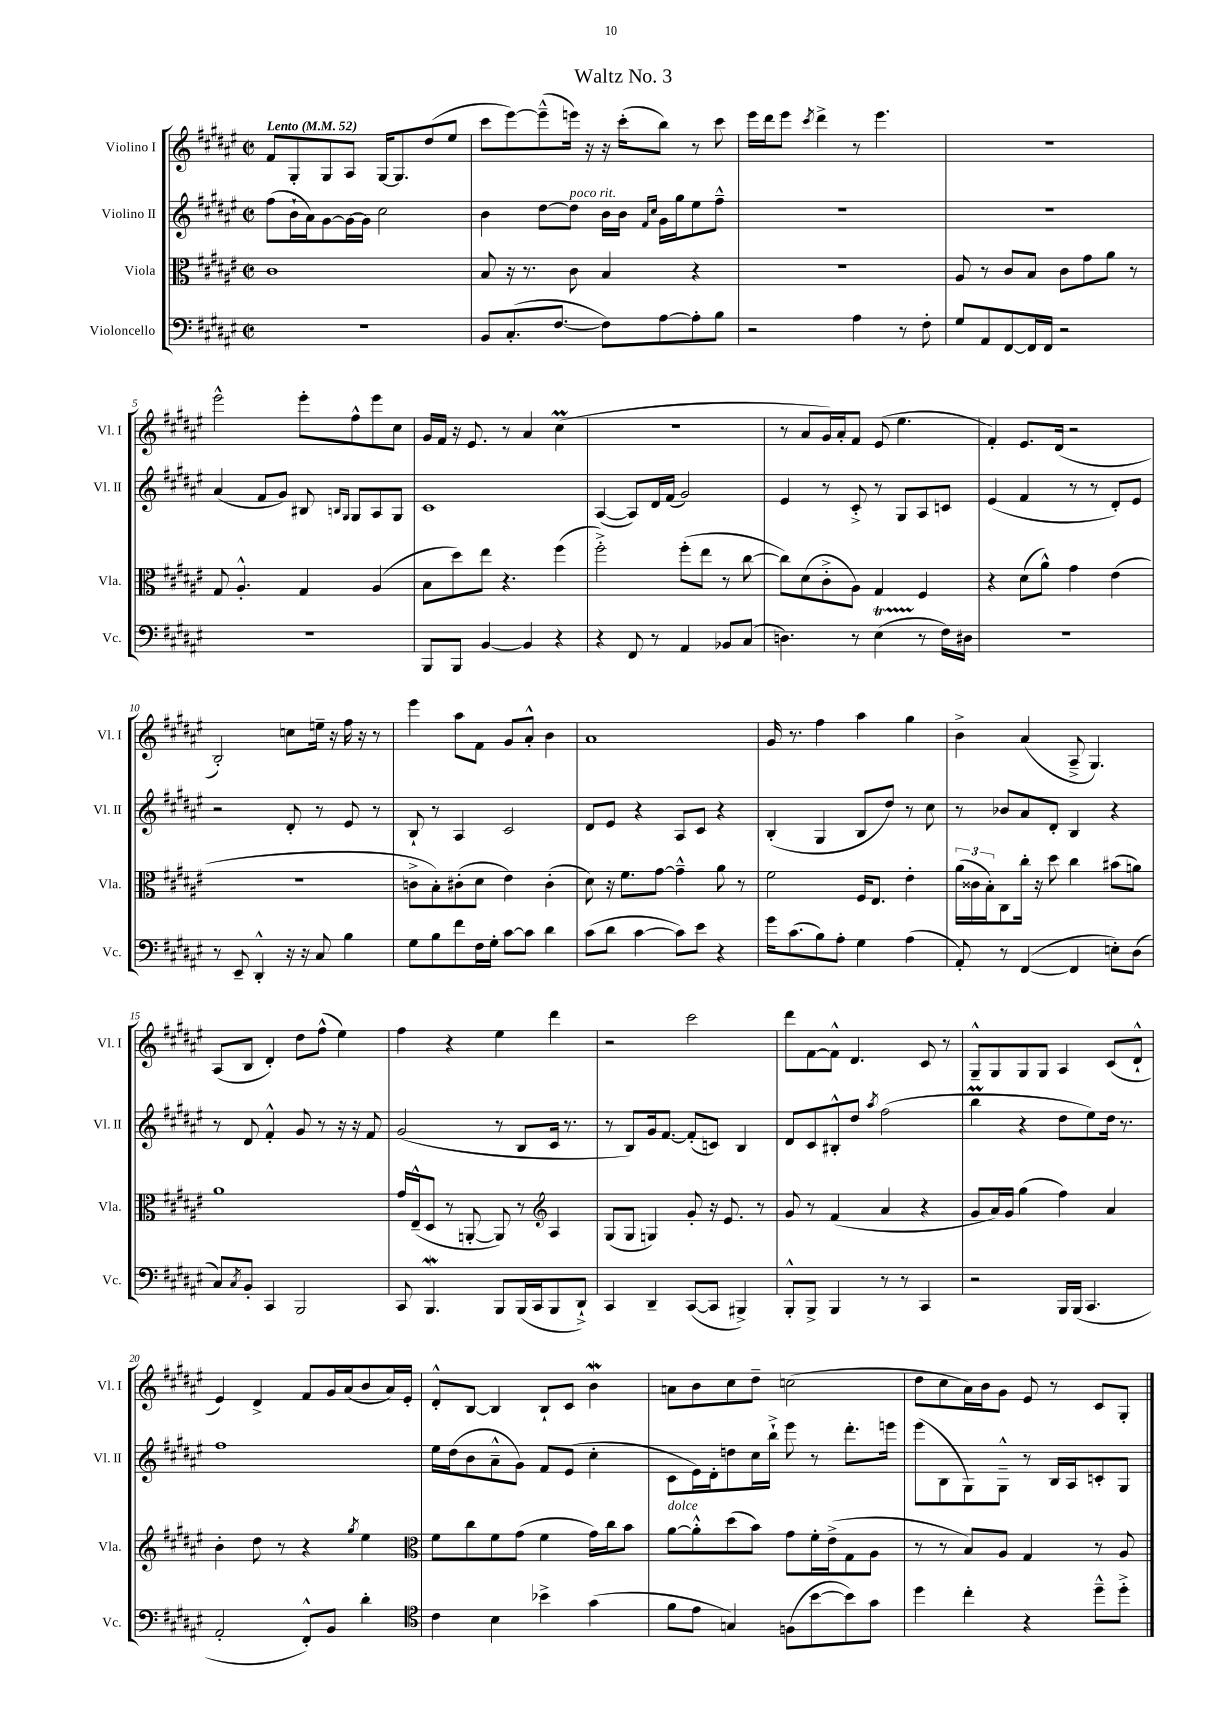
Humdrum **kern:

**kern	**kern	**kern	**kern
*part4	*part3	*part2	*part1
*staff4	*staff3	*staff2	*staff1
*I"Violoncello	*I"Viola	*I"Violino II	*I"Violino I
*I'Vc.	*I'Vla.	*I'Vl. II	*I'Vl. I
*clefF4	*clefC3	*clefG2	*clefG2
*k[f#c#g#d#a#e#]	*k[f#c#g#d#a#e#]	*k[f#c#g#d#a#e#]	*k[f#c#g#d#a#e#]
*M2/2	*M2/2	*M2/2	*M2/2
*met(c|)	*met(c|)	*met(c|)	*met(c|)
*MM52	*MM52	*MM52	*MM52
=1	=1	=1	=1
!	!	!	!LO:TX:a:B:t=Lento
1r	1c#	(8ff#\L	8f#/L
.	.	16b`\L	8G#'/
.	.	16a#\J)	.
.	.	[8g#\	8G#/
.	.	16g#\L_	8A#/J
.	.	16g#\JJ]	.
.	.	2cc#\	[16G#/KL
.	.	.	8.G#/]
.	.	.	(8dd#/
.	.	.	8ee#/J
=2	=2	=2	=2
8BB/L	8B/	4b\	8ccc#\L
(8.C#'/	16r	.	[8eee#\)
.	8.r	.	.
.	.	[8dd#\L	(8eee#~^^\]
[8.F#/J	.	.	.
!	!	!LO:TX:a:i:t=poco rit.	!
.	8c#\	8dd#\J]	16eeen\Jk)
.	.	.	16r
8F#\L])	4B/	16b\LL	16r
.	.	16b\JJ	(16ccc#'\KL
.	.	16qqf#/LL	.
.	.	16qqcc#/JJ	.
[8A#\	.	16g#\LL	8bb\J)
.	.	16gg#\J	.
8A#'\]	4r	8ee#\	8r
8B\J	.	8ff#~^^\J	8ccc#\
=3	=3	=3	=3
2r	1r	1r	16eee#\LL
.	.	.	16ddd#\J
.	.	.	8eee#\J
.	.	.	8qccc#/
.	.	.	4ddd#^\
4A#\	.	.	8r
.	.	.	4.eee#\
8r	.	.	.
8F#'\	.	.	.
=4	=4	=4	=4
8G#/L	8A#/	1r	1r
8AA#/	8r	.	.
[8FF#/	8c#/L	.	.
16FF#/L]	8B/J	.	.
16FF#/JJ	.	.	.
2r	8c#\L	.	.
.	8g#\	.	.
.	8a#\J	.	.
.	8r	.	.
!!LO:LB:g=z
=5	=5	=5	=5
1r	8G#/	(4a#/	2eee#^^\
.	4.A#'^^/	.	.
.	.	8f#/L	.
.	.	8g#/J)	.
.	4G#/	8B#X/	8eee#'\L
.	.	16qqBn/LL	.
.	.	16qqG#/JJ	.
.	.	8G#/L	8ff#^^\
.	(4A#/	8A#/	8eee#\
.	.	8G#/J	8cc#\J
=6	=6	=6	=6
8BBB/L	8B\L	1c#	16g#/LL
.	.	.	16f#/JJ
8BBB/J	8dd#\)	.	16r
.	.	.	8.e#/
[4BB/	8ee#\J	.	.
.	4.r	.	8r
4BB/]	.	.	4a#/
4r	(4ff#\	.	(4cc#M\
=7	=7	=7	=7
4r	2ff#'^\)	([4A#/	1r
8FF#/	.	8A#/L])	.
8r	.	16d#/L	.
.	.	(16f#/JJ	.
4AA#/	(8ff#'\L	2g#/)	.
.	8ee#\J	.	.
8BB-X/L	8r	.	.
(8C#/J	[8cc#\	.	.
=8	=8	=8	=8
4.Dn\)	8cc#\L])	4e#/	8r
.	(8d#\	.	8a#/L
.	8c#'^\	8r	16g#/L)
.	.	.	16a#'/J
8r	8A#\J)	8c#'^/	8f#/J
(4E#t\	4G#/	8r	(8e#/
.	.	8G#/L	4.ee#\
8r	4F#/	8A#/	.
16F#\LL)	.	8cn/J	.
16D#X\JJ	.	.	.
=9	=9	=9	=9
1r	4r	(4e#/	4f#'/)
.	(8d#\L	4f#/	8.e#/L
.	8a#^^\J)	.	.
.	.	.	(16d#/Jk
.	4g#\	8r	2r
.	.	8r	.
.	(4e#\	8d#'/L)	.
.	.	8e#/J	.
!!LO:LB:g=z
=10	=10	=10	=10
8r	1r	2r	2B'/)
8EE#~/	.	.	.
4DD#'^^/	.	.	.
16r	.	8d#'/	8ccn\L
16r	.	.	.
8C#/	.	8r	16een~\Jk
.	.	.	16r
4B\	.	8e#/	16ff#\
.	.	.	16r
.	.	8r	8r
=11	=11	=11	=11
8G#\L	8cn^\L	8B`/	4eee#\
8B\	8B'\)	8r	.
8f#\	(8c#X'\	4A#/	8aa#\L
16F#\L	8d#\J	.	8f#\J
16G#'\JJ	.	.	.
[8c#\L	4e#\)	2c#/	8g#/L
8c#\J]	.	.	8a#'^^/J
4d#\	(4c#'\	.	4b\
=12	=12	=12	=12
(8c#\L	8d#\)	8d#/L	1a#
8d#\J	16r	8e#/J	.
.	8.f#\L	.	.
[4c#\	.	4r	.
.	[8g#\J	.	.
8c#\L])	4g#~^^\]	8A#/L	.
8e#\J	.	8c#/J	.
4r	8a#\	4r	.
.	8r	.	.
=13	=13	=13	=13
16g#\KL	2f#\	(4B'/	16g#/
(8.c#\	.	.	8.r
8B\)	.	4G#/	4ff#\
8A#'\J	.	.	.
4G#\	16F#/KL	8B/L	4aa#\
.	8.E#/J	.	.
.	.	8dd#/J)	.
(4A#\	4e#'\	8r	4gg#\
.	.	8cc#\	.
=14	=14	=14	=14
8AA#'/)	(24a#\LL	8r	4b^\
.	24c##X\	.	.
.	24B'\J)	.	.
8r	8C#\	8b-X/L	.
([4FF#/	16cc#'\Jk	8a#/	(4a#/
.	16r	.	.
.	8dd#\	8d#'/J	.
4FF#/]	4cc#\	4B/	8A#~^/
.	.	.	4.G#/)
8En'\L)	(8b#X\L	4r	.
(8D#\J	8an\J)	.	.
!!LO:LB:g=z
=15	=15	=15	=15
8C#/L)	1a#	8r	(8A#/L
8qC#/	.	.	.
8BB'/J	.	8d#/	8B/J
4CC#/	.	4f#'^^/	4d#'/)
2BBB/	.	8g#/	8dd#\L
.	.	8r	(8ff#^^\J
.	.	16r	4ee#\)
.	.	16r	.
.	.	8f#/	.
=16	=16	=16	=16
8CC#/	16g#/LL	(2g#/	4ff#\
.	(16E#~^^/J	.	.
4.BBBw/	8D#/J	.	.
.	8r	.	4r
.	[8AAn'/	.	.
8BBB/L	8AA/])	8r	4ee#\
(16BBB/L	8r	8B/L	.
16CC#/J	.	.	.
*	*clefG2	*	*
8BBB/	4A#/	16c#/Jk	4ddd#\
.	.	8.r	.
8DD#`^/J)	.	.	.
=17	=17	=17	=17
4CC#/	(8G#/L	8r	2r
.	8G#/J	8B/L)	.
4DD#~/	4Gn/)	16g#/k	.
.	.	[8.f#/J	.
([8CC#/L	8g#'/	(8f#'/L]	2ccc#\
8CC#/J]	16r	8cn/J)	.
.	8.e#/	.	.
4BBB#X^/)	.	4B/	.
.	8r	.	.
=18	=18	=18	=18
8BBB'^^/L	8g#/	8d#/L	8ddd#\L
8BBB^/J	8r	8c#/	[8f#\
4BBB/	(4f#/	8B#X'^^/	8f#^^\J]
.	.	8dd#/J	4.d#/
.	.	8qaa#/	.
8r	4a#/	(2ff#\	.
8r	.	.	.
4CC#/	4r	.	8c#/
.	.	.	8r
=19	=19	=19	=19
2r	8g#/L	4bbM\	8G#~^^/L
.	16a#/L)	.	8G#/
.	16g#/JJ	.	.
.	(4gg#\	4r	8G#/
.	.	.	8G#/J
16BBB/LL	4ff#\)	8dd#\L	4A#/
(16BBB/JJ	.	.	.
4.CC#/	.	8ee#\)	.
.	4a#/	16dd#\Jk	(8c#/L
.	.	8.r	.
.	.	.	8d#`^^/J
!!LO:LB:g=z
=20	=20	=20	=20
2AA#'/	4b'\	1ff#	4e#/)
.	8dd#\	.	4d#^/
.	8r	.	.
8FF#'^^/L)	4r	.	8f#/L
8BB/J	.	.	16g#/L
.	.	.	(16a#/J
.	8qgg#/	.	.
4d#'\	4ee#\	.	8b/
.	.	.	16a#/L)
.	.	.	16e#'/JJ
=21	=21	=21	=21
*clefC4	*clefC3	*	*
4c#\	8f#\L	16ee#\LL	8d#'^^/L
.	.	(16dd#\J	.
.	8cc#\	8b\	[8B/J
4B\	8f#\	8a#~^^\	4B/]
.	(8g#\J	8g#\J)	.
4b-X^\	4f#\	8f#/L	8B`/L
.	.	(8e#/J	8c#/J
(4g#\	16g#\LL)	4cc#'\	4bw\
.	16cc#\J	.	.
.	8b\J	.	.
=22	=22	=22	=22
!	!LO:TX:a:i:t=dolce	!	!
8f#\L	[8a#\L	8c#\L	8an\L
8e#\J	8a#'^^\]	16e#\L)	8b\
.	.	16d#'\J	.
4Gn/)	(8dd#\	8ddn\	8cc#\
.	8b\J)	16cc#\L	8dd#~\J
.	.	16bb`^\JJ	.
(8Fn\L	8g#\L	8eee#\	(2ccn\
[8b\	16f#'\L	8r	.
.	(16e#^\J	.	.
8b\])	8G#\	8.ddd#'\L	.
8g#\J	8A#\J	.	.
.	.	16eeen\Jk	.
=23	=23	=23	=23
4dd#\	8r	(8eee#\L	8dd#\L
.	8r	8B\	8cc#\
4cc#'\	8B/L)	8G#\)	16a#\L)
.	.	.	16b\J
.	8A#/J	8G#~^^\J	8g#\J
4r	4G#/	8r	8e#/
.	.	16B/LL	8r
.	.	16A#/J	.
8dd#~^^\L	8r	8cn'/	8c#/L
8dd#'^\J	8A#/	8G#/J	8G#'/J
==	==	==	==
*-	*-	*-	*-
